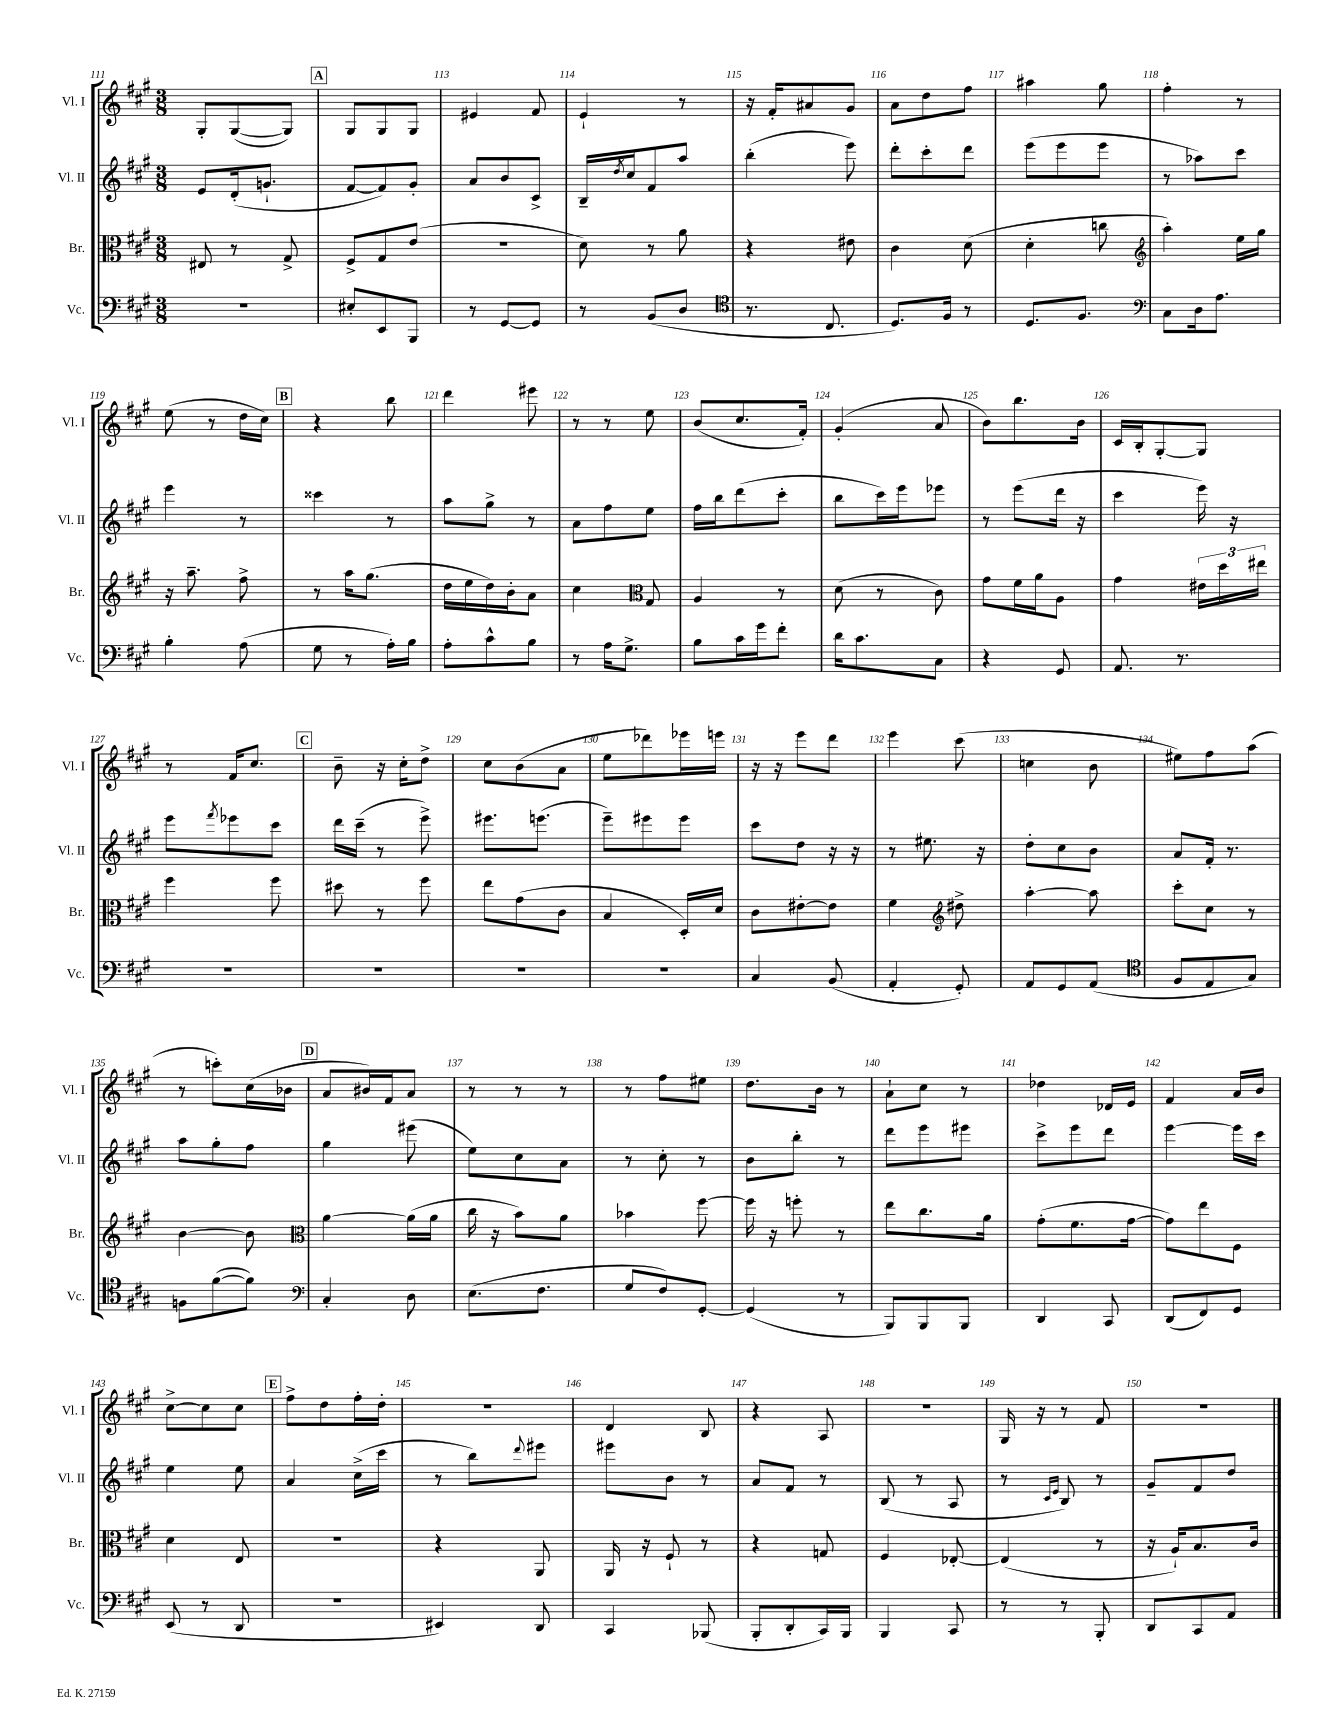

**kern	**kern	**kern	**kern
*staff4	*staff3	*staff2	*staff1
*clefF4	*clefC3	*clefG2	*clefG2
*k[f#c#g#]	*k[f#c#g#]	*k[f#c#g#]	*k[f#c#g#]
*M3/8	*M3/8	*M3/8	*M3/8
4.r	8E#	8e	8G#'
.	8r	(16d'	([8G#
.	.	8.g`	.
.	8G#^	.	8G#])
=	=	=	=
8E#'	8F#^	[8f#	8G#
8EE	8G#	8f#])	8G#
8BBB	(8e	8g#'	8G#
=	=	=	=
8r	4.r	8a	4e#
[8GG#	.	8b	.
8GG#]	.	8c#^	8f#
=	=	=	=
8r	8d)	16B~	4e`
.	.	8qdd	.
.	.	16cc#	.
(8BB	8r	8f#	.
8D	8a	8aa	8r
=	=	=	=
*clefC4	*	*	*
8.r	4r	(4bb'	16r
.	.	.	16f#'
.	.	.	8a#
8.C#	.	.	.
.	8e#	8eee)	8g#
=	=	=	=
8.D)	4c#	8ddd'	8a
.	.	8ccc#'	8dd
16F#	.	.	.
8r	(8d	8ddd	8ff#
=	=	=	=
8.D	4d'	(8eee	4aa#
.	.	8eee	.
8.F#	.	.	.
.	8cc	8eee	8gg#
=	=	=	=
*clefF4	*clefG2	*	*
8C#	4aa')	8r	4ff#'
16D	.	8aa-)	.
8.A	.	.	.
.	16ee	8ccc#	8r
.	16gg#	.	.
=	=	=	=
4B'	16r	4eee	(8ee
.	8.aa~	.	.
.	.	.	8r
(8A	8ff#^	8r	16dd
.	.	.	16cc#)
=	=	=	=
8G#	8r	4ccc##	4r
8r	16aa	.	.
.	(8.gg#	.	.
16A')	.	8r	8bb
16B	.	.	.
=	=	=	=
8A'	16dd	8aa	4ddd
.	16ee	.	.
8c#^^	16dd)	8gg#^	.
.	16b'	.	.
8B	8a	8r	8eee#
=	=	=	=
8r	4cc#	8a	8r
16A	.	8ff#	8r
8.G#^	.	.	.
*	*clefC3	*	*
.	8G#	8ee	8ee
=	=	=	=
8B	4A	16ff#	(8b
.	.	16bb	.
16c#	.	(8ddd	8.cc#
16g#	.	.	.
8f#'	8r	8ccc#'	.
.	.	.	16f#')
=	=	=	=
16d	(8d	8bb	(4g#'
8.c#	.	.	.
.	8r	16ccc#)	.
.	.	16eee	.
8C#	8c#)	8eee-	8a
=	=	=	=
4r	8g#	8r	8b)
.	16f#	(8eee	8.bb
.	16a	.	.
8GG#	8A	16ddd	.
.	.	16r	16b
=	=	=	=
8.AA	4g#	4ccc#	16c#
.	.	.	16B'
.	.	.	[8G#'
8.r	.	.	.
.	24e#	16eee)	8G#]
.	24dd	.	.
.	.	16r	.
.	24ee#	.	.
=	=	=	=
4.r	4ff#	8eee	8r
.	.	8qfff#	.
.	.	8eee-	16f#
.	.	.	8.cc#
.	8ff#	8ccc#	.
=	=	=	=
4.r	8dd#	16ddd	8b~
.	.	(16ccc#~	.
.	8r	8r	16r
.	.	.	16cc#'
.	8ff#	8eee^)	8dd^
=	=	=	=
4.r	8ee	8.eee#	8cc#
.	(8g#	.	(8b
.	.	(8.eee	.
.	8c#	.	8a
=	=	=	=
4.r	4B	8eee~)	8ee
.	.	8eee#	8ddd-)
.	16D')	8eee#	16eee-
.	16d	.	16eee
=	=	=	=
4C#	8c#	8ccc#	16r
.	.	.	16r
.	[8e#'	8dd	8eee
(8BB	8e#]	16r	8ddd
.	.	16r	.
=	=	=	=
4AA'	4f#	8r	4eee
.	.	8.ee#	.
*	*clefG2	*	*
8GG#')	8dd#^	.	(8ccc#
.	.	16r	.
=	=	=	=
8AA	[4aa'	8dd'	4cc
8GG#	.	8cc#	.
(8AA	8aa]	8b	8b
=	=	=	=
*clefC4	*	*	*
8F#	8ccc#'	8a	8ee#)
8E	8cc#	16f#'	8ff#
.	.	8.r	.
8G#)	8r	.	(8aa
=	=	=	=
8F	[4b	8aa	8r
([8f#	.	8gg#'	8ccc')
8f#])	8b]	8ff#	(16cc#
.	.	.	16b-
=	=	=	=
*clefF4	*clefC3	*	*
4C#'	[4a	4gg#	8a
.	.	.	16b#)
.	.	.	16f#
8D	(16a]	(8eee#	8a
.	16a	.	.
=	=	=	=
(8.E	16cc#	8ee)	8r
.	16r	.	.
.	8b)	8cc#	8r
8.F#	.	.	.
.	8a	8a	8r
=	=	=	=
8G#	4b-	8r	8r
8F#)	.	8cc#'	8ff#
[8GG#'	[8ff#	8r	8ee#
=	=	=	=
(4GG#]	16ff#]	8b	8.dd
.	16r	.	.
.	8ff'	8bb'	.
.	.	.	16b
8r	8r	8r	8r
=	=	=	=
8BBB)	8ee	8ddd	8a`
8BBB	8.cc#	8eee	8cc#
8BBB	.	8eee#	8r
.	16a	.	.
=	=	=	=
4DD	(8g#'	8ccc#^	4dd-
.	8.f#	8eee	.
8CC#	.	8ddd	16d-
.	[16g#	.	16e
=	=	=	=
(8DD	8g#])	[4eee	4f#
8FF#)	8ee	.	.
8GG#	8F#	16eee]	16a
.	.	16ccc#	16b
=	=	=	=
(8EE	4d	4ee	[8cc#^
8r	.	.	8cc#]
8DD	8E	8ee	8cc#
=	=	=	=
4.r	4.r	4a	8ff#^
.	.	.	8dd
.	.	(16cc#^	16ff#'
.	.	16ccc#	16dd'
=	=	=	=
4EE#)	4r	8r	4.r
.	.	8bb)	.
.	.	8qqddd	.
8DD	8AA	8eee#	.
=	=	=	=
4CC#	16AA	8eee#	4d
.	16r	.	.
.	8F#`	8b	.
(8BBB-	8r	8r	8B
=	=	=	=
8BBB'	4r	8a	4r
8DD'	.	8f#	.
16CC#)	8G	8r	8A
16BBB	.	.	.
=	=	=	=
4BBB	4F#	(8B	4.r
.	.	8r	.
8CC#	[8E-'	8A	.
=	=	=	=
8r	(4E-]	8r	16G#
.	.	.	16r
.	.	16qqc#	.
.	.	16qqe	.
8r	.	8B)	8r
8BBB'	8r	8r	8f#
=	=	=	=
8DD	16r	8g#~	4.r
.	16A`)	.	.
8CC#	8.B	8f#	.
8AA	.	8dd	.
.	16c#	.	.
==	==	==	==
*-	*-	*-	*-
